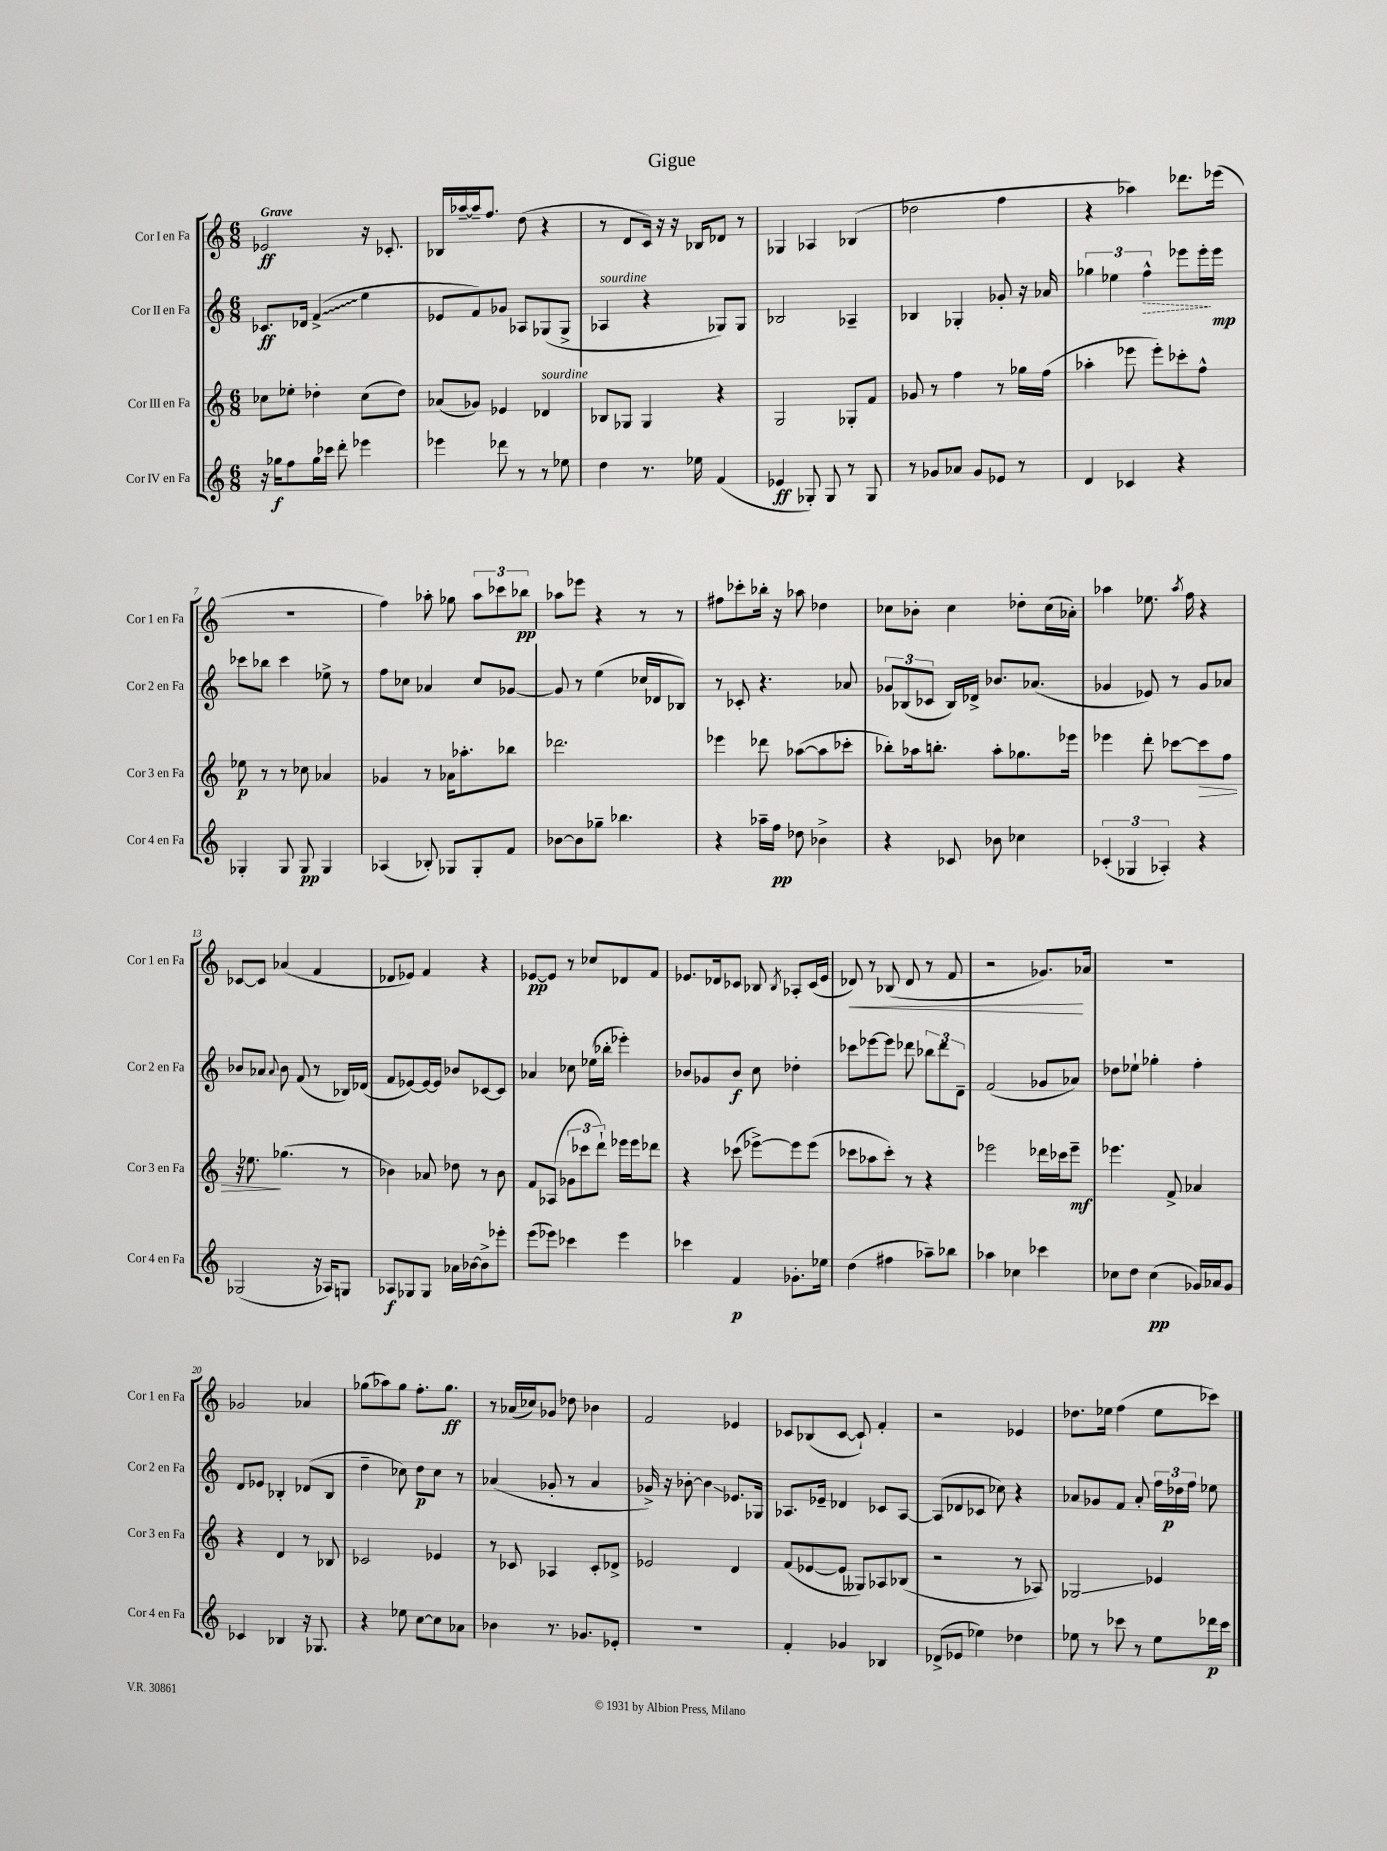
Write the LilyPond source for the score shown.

\header { title = "Gigue" }
<<
\new StaffGroup <<
\new Staff = "s0" \with { instrumentName = "Cor I en Fa" shortInstrumentName = "Cor 1 en Fa" } {
    \clef treble \key c \major \numericTimeSignature \time 6/8 \tempo "Grave"
    \autoBeamOff ees'2\ff r16 ces'8.-. |
    bes16[ aes''16~-- aes''16-- f''8.] d''8( r4 |
    r8 d'8[ c'16]) r16 r16 bes16[ des'8] r8 |
    ges4 aes4 bes4( |
    des''2 f''4 |
    r4 aes''4) des'''8.[ ees'''16]( |
    r2. |
    f''4) aes''8-. ges''8 \tuplet 3/2 { aes''8[ ces'''8 bes''8]\pp } |
    aes''8[ ees'''8] r4 r8 r8 |
    fis''8[ ces'''8-. bes''16]-. r16 aes''8 des''4 |
    ces''8[ bes'8]-. ces''4 des''8[-. ces''16( aes'16]-.) |
    aes''4 ees''8. \acciaccatura { aes''8 } f''16 r4 |
    ces'8[~ ces'8] aes'4( f'4 |
    des'8[ ees'8]) f'4 r4 |
    ees'8[~\pp ees'8] r8 ces''8[ des'8 f'8] |
    ees'8.[ des'16 ces'8] bes8 \acciaccatura { bes8 } aes8[-. ces'16( ees'16] |
    des'8\<) r8 bes8( des'8 r8 f'8 |
    r2 ges'8.[\!) aes'16] |
    R2. |
    ges'2 aes'4 |
    ges''8[( aes''8) ges''8] f''8.[-. ges''8.]\ff |
    r8 aes'16[( ces''16) ges'8] des''8 bes'4 |
    f'2 ees'4 |
    ces'8[ bes8( ces'8]~ ces'8-!) f'4-. |
    r2 ees'4 |
    des''8.[ ees''16] f''4( ees''8[ ces'''8]) \bar "|." |
}
\new Staff = "s1" \with { instrumentName = "Cor II en Fa" shortInstrumentName = "Cor 2 en Fa" } {
    \clef treble \key c \major \numericTimeSignature \time 6/8
    \autoBeamOff ces'8.[\ff des'16] \once \override Glissando.style = #'zigzag f'4->\glissando( e''4 |
    ees'8[ f'8) ges'8] aes8[ ges8( ges8]-> |
    aes4^\markup { \italic "sourdine" } r4 ges8[) ges8] |
    bes2 aes4-- |
    bes4 ges4-. ges'8-. r16 aes'16 |
    \tuplet 3/2 { ges''4 ees''4 \once \override Hairpin.style = #'dashed-line f''4-^\> } ees'''8[ ees'''16-.\! ees'''16]\mp |
    ces'''8[ bes''8] ces'''4 ees''8-> r8 |
    f''8[ ces''8] aes'4 ces''8[ ges'8]~ |
    ges'8 r8 e''4( ces''16[ des'16 bes8]) |
    r8 ces'8-. r4. aes'8 |
    \tuplet 3/2 { ges'8[ bes8( ces'8] } bes16[) des'16]-> bes'8.[ aes'8.]( |
    ges'4 ees'8) r8 ges'8[ aes'8] |
    bes'8[ aes'8] \appoggiatura { aes'8 } bes'8 f'8( r8 bes16[) des'16]( |
    f'8[ ees'8~) ees'16~ ees'16] bes'8[ ces'8~ ces'8] |
    aes'4 ces''8 ees''16[( bes''16]-. ees'''4-.) |
    bes'8[ ges'8 bes'8]\f c''8 des''4-. |
    ces'''8[ ees'''8~ ees'''8] des'''8 \tuplet 3/2 { bes''8[ des'''8 d'8]-- } |
    f'2( ges'8[ aes'8]) |
    des''8[ ees''8]-! ges''4-. f''4-. |
    d'8[ ees'8] bes4-. des'8[( bes8] |
    d''4-- ces''8) d''8[\p ces''8] r8 |
    aes'4( ges'8-. r8 aes'4 |
    ges'16->) r16 bes'8~-. bes'4\glissando ees'8.[ ges16] |
    aes8.[ ees'16]-- des'4 ces'8[ aes8]~ |
    aes8[( des'8 ces'8] ces''8) r4 |
    aes'8[ ges'8 f'8] aes'8-. \tuplet 3/2 { f''16[ des''16\p f''16] } ees''8 \bar "|." |
}
\new Staff = "s2" \with { instrumentName = "Cor III en Fa" shortInstrumentName = "Cor 3 en Fa" } {
    \clef treble \key c \major \numericTimeSignature \time 6/8
    \autoBeamOff ces''8[ ees''8]-. des''4-. ces''8[( des''8]) |
    aes'8[( ges'8]) ees'4 des'4^\markup { \italic "sourdine" } |
    bes8[ ges8] ges4 r4 |
    g2 ges8[-. f'8] |
    ges'8 r8 f''4 r8 ges''16[ f''16]( |
    aes''4-. ees'''8 ees'''8[-.) ces'''8-. f''8]-^ |
    ees''8\p r8 r8 ces''8 aes'4 |
    ges'4 r8 aes'16[ aes''8.-. bes''8] |
    des'''2. |
    ees'''4 des'''8 aes''8[~( aes''8 ces'''8]-. |
    bes''8[-.) aes''16 b''8.]-. aes''8[-. ges''8. ees'''16] |
    ees'''4 d'''8-. ces'''8[~ ces'''8\> f''8] |
    r16 ees''8.\! ges''4.( r8 |
    bes'4) aes'8 des''8 r8 bes'8 |
    f'8[ aes8]( \tuplet 3/2 { ges'8[ ces'''8 d'''8]-!) } ees'''16[ ees'''16 des'''8] |
    r4 ces'''8( ees'''8[~->) ees'''8 ees'''8]( |
    ces'''8[ aes''8 ces'''8]-.) r8 r4 |
    ees'''2 des'''16[ ces'''16 ees'''8]--\mf |
    ees'''4. f'8-> aes'4 |
    r4 d'4 r8 bes8 |
    ces'2 ees'4 |
    r8 ces'8 aes4 ces'8[-. des'8]-> |
    ees'2 d'4 |
    f'8[( ees'8~ ees'8] geses8[) aes8 bes8]( |
    r2 r8 aes8) |
    ges2\glissando ees'4 \bar "|." |
}
\new Staff = "s3" \with { instrumentName = "Cor IV en Fa" shortInstrumentName = "Cor 4 en Fa" } {
    \clef treble \key c \major \numericTimeSignature \time 6/8
    \autoBeamOff r16 ges''16[\f f''8 ges''16 ces'''16] d'''8-. ees'''4 |
    ees'''4 des'''8 r8 r8 ees''8 |
    d''4 r8. ees''16 f'4( |
    ees'4\ff ges8-.) ges8 r8 ges8 |
    r8 ges'8[ aes'8] ges'8[ ees'8] r8 |
    d'4 ces'4 r4 |
    ges4-. ges8 ges8\pp ges4 |
    aes4( bes8-.) ges8[ ges8-. f'8] |
    bes'8[~ bes'8 ges''8]-- bes''4. |
    r4 aes''16[-- f''16]\pp des''8 bes'4-> |
    r4 ces'8 bes'8 ces''4 |
    \tuplet 3/2 { ces'4-.( ges4 aes4-.) } r4 |
    ges2( r16 aes16[) g8] |
    aes8[\f ges8 ges8] aes'16[ bes'16~ bes'8-> ees'''8]-. |
    e'''8[( ees'''8]) ces'''4 ees'''4 |
    ces'''4 f'4\p ges'8.[-. ees''16] |
    d''4( fis''4 aes''8[--) bes''8] |
    aes''4 ces''4 ces'''4 |
    ces''8[ d''8] ces''4\pp( ges'16[) aes'16 ges'8] |
    ces'4 bes4 r16 ges8. |
    r4 ees''8 c''8[~ c''8 aes'8] |
    bes'4 r8. ges'8.[ ees'8]-. |
    R2. |
    f'4-. ges'4 bes4 |
    des'8[->( ees'8] ees''4) des''4 |
    ees''8 r8 ces'''8 r8 ees''8[ des'''16\p ces'''16] \bar "|." |
}
>>
>>
